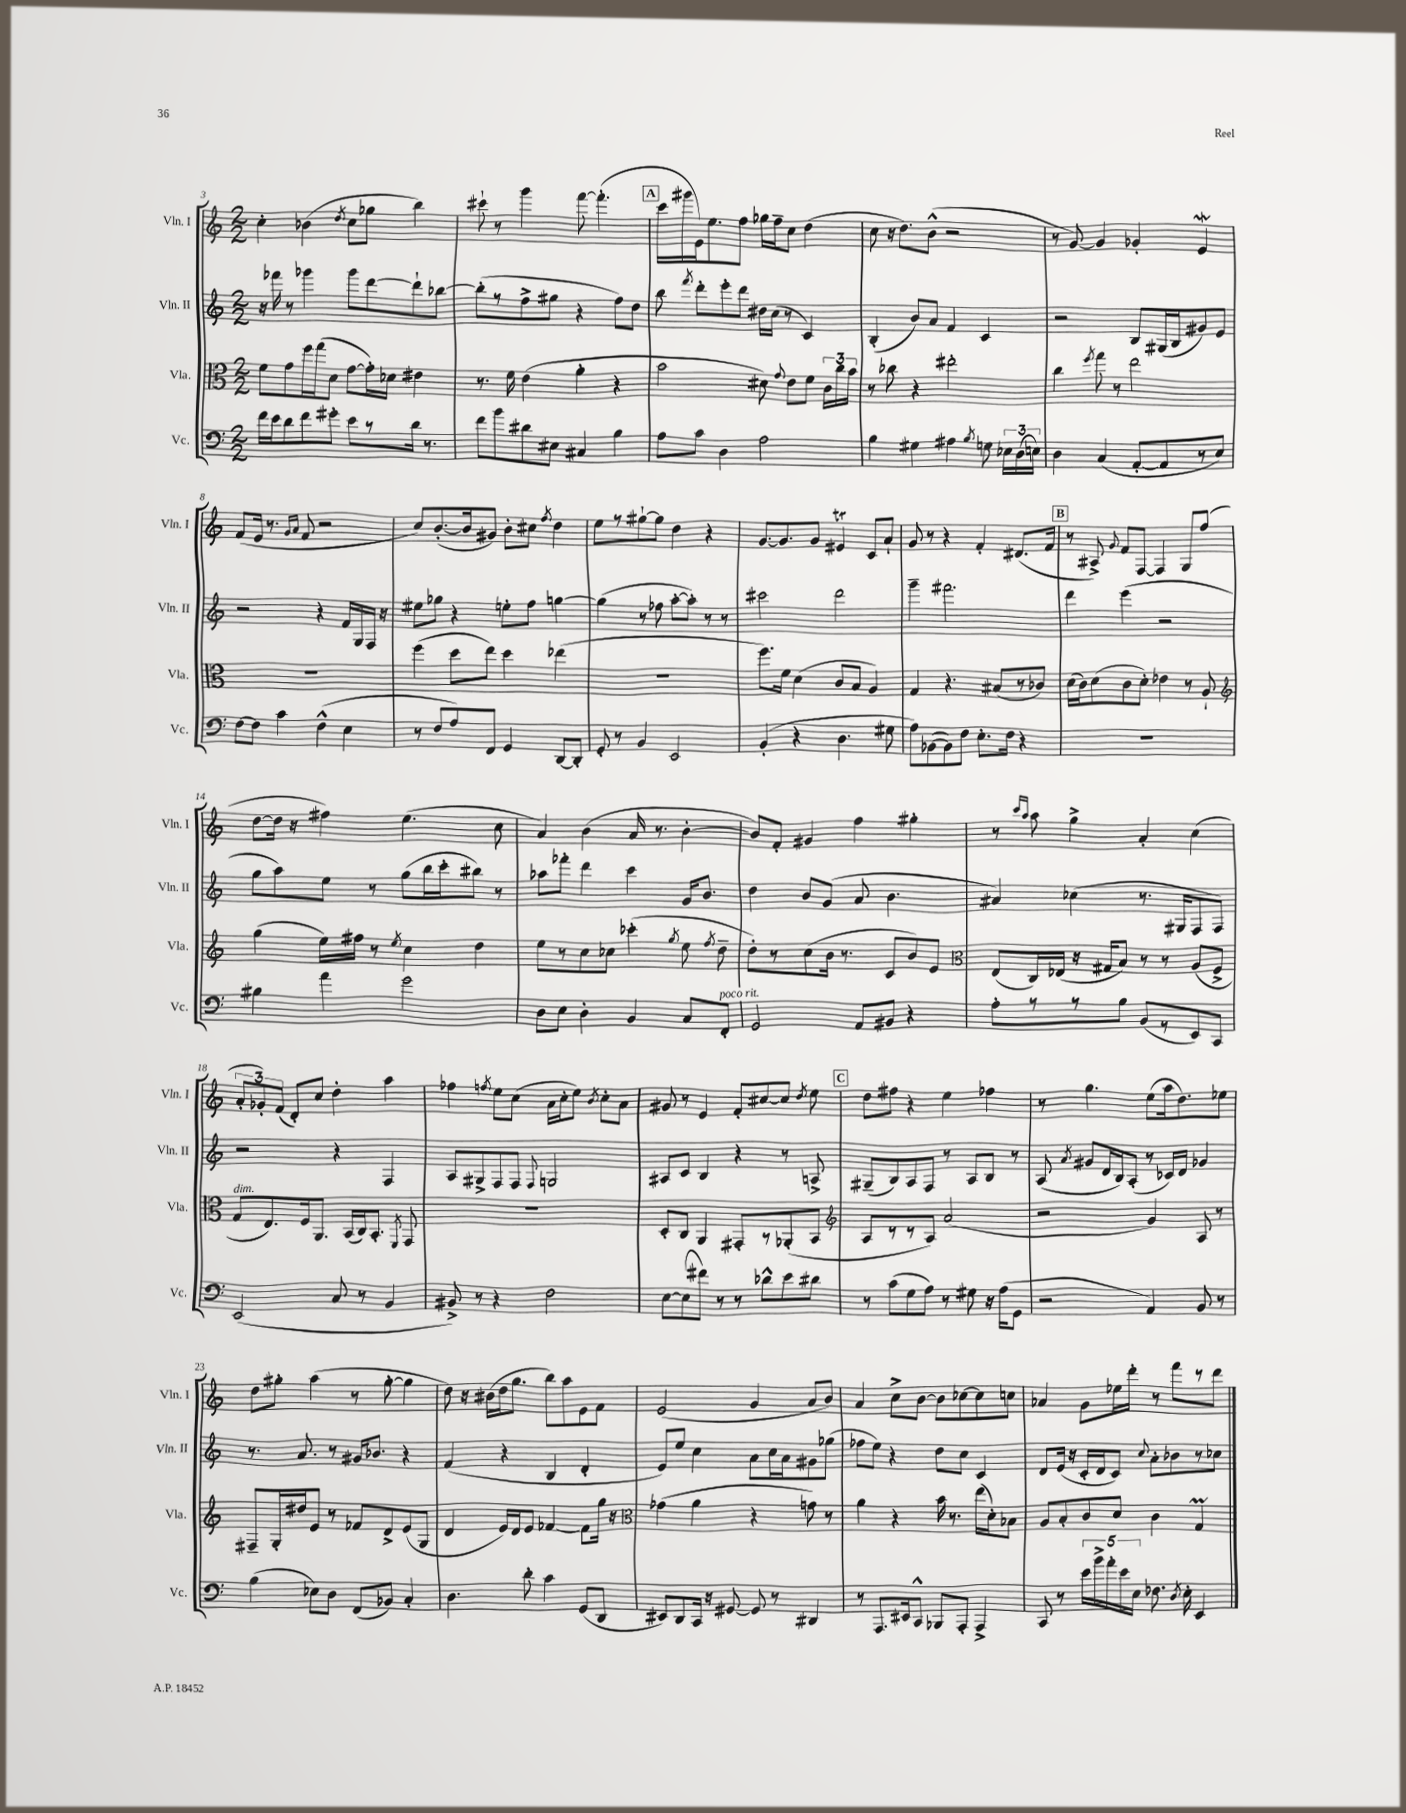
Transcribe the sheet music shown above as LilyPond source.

<<
\new StaffGroup <<
\new Staff = "s0" \with { instrumentName = "Vln. I" shortInstrumentName = "Vln. I" } {
    \clef treble \key c \major \numericTimeSignature \time 2/2
    \autoBeamOff c''4-. bes'4( \acciaccatura { d''8 } c''8[ ges''8] b''4) |
    cis'''8-! r8 g'''4 f'''8~ f'''4.-.( |
    \mark \markup { \box "A" } c'''16[ gis'''16 e'16) e''8. f''8] ges''16[ f''16-- c''8] d''4( |
    c''8 r16 d''8.[) b'8]-^( r2 |
    r8 g'8~) g'4 ges'4-. e'4\mordent |
    f'8[( e'16] r8. \grace { g'16[ a'16] } f'8 r2 |
    c''8[) b'8.~-.( b'16 gis'8]) b'8[-. cis''8] \acciaccatura { f''8 } d''4 |
    e''8[ r8 gis''8~-! gis''8] d''4 r4 |
    g'8.[~ g'8. g'8] eis'4\trill c'8[ a'8]-! |
    g'8 r8 r4 f'4-. dis'8.[( f'16] |
    \mark \markup { \box "B" } r8 ais8->) \appoggiatura { g'8 } f'8[ f8]~ f4 g8[ f''8]( |
    d''8[~ d''16] r16 fis''4) e''4.( c''8 |
    a'4) b'4( a'16 r8. b'4~-. |
    b'8[) f'8]-. gis'4 f''4 gis''4-. |
    r8 \grace { c'''16[ a''16] } a''8 g''4-> a'4-. c''4( |
    \tuplet 3/2 { a'8[-. ges'8-.) f'8]( } d'8[-.) c''8] d''4-. a''4 |
    fes''4 \acciaccatura { f''8 } e''8[ c''8]( a'16[ c''16-. e''8]) \acciaccatura { b'8 } c''8[-. a'8] |
    gis'8 r8 e'4 f'8[-. cis''8~ cis''8] \acciaccatura { d''8 } e''8 |
    \mark \markup { \box "C" } d''8[ fis''8] r4 e''4 fes''4 |
    r8 g''4. e''8[( a''16 d''8.) ees''8] |
    d''8[ gis''8]-. a''4( r8 gis''8~-. gis''4 |
    d''8) r16 bis'16[( d''16 g''8.] b''8[) a''8 e'8 f'8] |
    e'2( g'4 a'8[ b'8]) |
    a'4 c''8[-> b'8]~ b'8[ ces''8~ ces''8 c''8] |
    aes'4 g'8[ ees''16 d'''16]-. r8 f'''8[ r8 d'''8] \bar "|." |
}
\new Staff = "s1" \with { instrumentName = "Vln. II" shortInstrumentName = "Vln. II" } {
    \clef treble \key c \major \numericTimeSignature \time 2/2
    \autoBeamOff r16 fes'''16 r8 ges'''4 ges'''8[ d'''8~ d'''8-! bes''8]~ |
    bes''8[-.( r8 f''8-> gis''8] r4 f''8[) d''8] |
    \mark \markup { \box "A" } b''8 \acciaccatura { f'''8 } d'''8[-. e'''8-. d'''8] dis''16[ c''16]( r8 c'4) |
    b4-.( b'8[) a'8] f'4 c'4 |
    r2 b8[ gis16( b16 gis'8) e'8] |
    r2 r4 f'16[ g16 f16] r16 |
    eis''8[ ges''8] r4 e''8[-. f''8] g''4~ |
    g''4( r8 fes''8 a''8[~-. a''8]-.) r8 r8 |
    cis'''2 d'''2 |
    g'''4-- fis'''2. |
    \mark \markup { \box "B" } d'''4 e'''4( r2 |
    g''8[ a''8) e''8] r8 g''8[( b''16 c'''16-. bis''8]) r8 |
    aes''8[ fes'''8]-. d'''4 c'''4 g'16[ b'8.] |
    d''4 b'8[ g'8]( a'8 b'4. |
    ais'4) ces''4( r8. gis16[ f8 f8]) |
    r2 r4 f4 |
    a8[ gis8-> f8 f8] \appoggiatura { f8 } g2 |
    ais8[ c'8] b4 r4 r8 a8-> |
    \mark \markup { \box "C" } gis8[--( b8) a8 f8] r8 a8[ b8] r8 |
    a8( \acciaccatura { a'8 } gis'8[ d'16 b16) a8]-.( r8 ces'16[) d'16] ges'4 |
    r8. a'8. r8 gis'16[ bes'8.] r4 |
    f'4( r4 b4 d'4-. |
    e'8[) e''8] c''4 a'8[ c''16 a'16 gis'8 ges''8]( |
    fes''8[ e''8]) r4 d''8[ c''8] c'4 |
    d'8[ e'16]( r16 c'16[-. d'16 c'8]) \appoggiatura { c''8 } a'8[-. bes'8 r8 ces''8] \bar "|." |
}
\new Staff = "s2" \with { instrumentName = "Vla." shortInstrumentName = "Vla." } {
    \clef alto \key c \major \numericTimeSignature \time 2/2
    \autoBeamOff f'8[ g'8 f''16 g''16( d'8] g'8[~ g'16-.) des'16] eis'4 |
    r8. f'16 e'4( a'4-. r4 |
    \mark \markup { \box "A" } b'2 dis'8) \appoggiatura { g'8 } e'8[ f'8] \tuplet 3/2 { c'16[ c''16 b'16] } |
    r8 ces''8 r4 eis''2-. |
    c''4 \acciaccatura { f''8 } g''8 r8 e''2 |
    R1 |
    f''4( d''8[ e''8]) d''4 ees''4( |
    R1 |
    f''8.[) f'16] d'4( c'8[ b8] a4) |
    g4 r4. bis8[( r8 ces'8]) |
    \mark \markup { \box "B" } d'16[( c'16) d'8( c'8 d'8]-.) ees'4 r8 a8-! |
    \clef treble g''4( e''16[) fis''16] r8 \acciaccatura { e''8 } c''4 d''4 |
    e''8[ r8 c''8 ces''8] ces'''4-.( \acciaccatura { g''8 } e''8 \acciaccatura { f''8 } d''8-- |
    d''8[-.) r8 c''8( b'16] r8. c'8[ b'8) e'8] |
    \clef alto e8[( c16) ees16]( r16 gis16[ b8]) r8 r8 a8[( f8]-> |
    g8[^\markup { \italic "dim." } e8.) f16 a,8.] b,16[( c16) b,8.]-. \acciaccatura { f,8 } g,8 |
    R1 |
    d8[-. c8] a,4 gis,8[-. r8 aes,8-.( b,8] |
    \mark \markup { \box "C" } \clef treble a8[ r8 r8 a8]) a'2( |
    r2 g'4) a8 r8 |
    fis8[-- g16-. dis''16 e'8] r8 fes'8[ d'8-> e'8( g8] |
    d'4 e'16[) d'16 e'8] fes'4~ fes'8[ g''16] r16 |
    \clef alto ges'4( a'4 r4 g'8) r8 |
    a'4 r4 b'16 r8. e''16[( d'16-.) bes8] |
    a8[ b8-. c'8 d'8] c'4 g4\prall \bar "|." |
}
\new Staff = "s3" \with { instrumentName = "Vc." shortInstrumentName = "Vc." } {
    \clef bass \key c \major \numericTimeSignature \time 2/2
    \autoBeamOff f'16[ e'16 d'8 f'8 gis'8]-. e'8[ r8 d'16] r8. |
    f'8[ b'8 dis'8 eis8] cis4 b4 |
    \mark \markup { \box "A" } a8[ c'8] d4 a2 |
    b4 gis4 ais4 \acciaccatura { b8 } g8 \tuplet 3/2 { ees16[ d16( e16]) } |
    d4 c4( a,8[~-. a,8 r8 e8]) |
    f8[~ f8] c'4 f4-^( e4 |
    r8 f8[ a8) f,8] g,4 d,8[~ d,8]-. |
    g,8-. r8 b,4 e,2 |
    b,4-.( r4 d4. gis8 |
    a8[) bes,8~( bes,8) f8] e8.[-. f16] r4 |
    \mark \markup { \box "B" } R1 |
    bis4 a'4 g'2 |
    d8[ e8] d4-. b,4 c8[ f,8]-.^\markup { \italic "poco rit." } |
    g,2 a,8[ bis,8] r4 |
    a8[-. r8 r8 b8] b,8[( r8 e,8) c,8] |
    e,2( c8 r8 b,4 |
    bis,8->) r8 r4 f2 |
    e8[~ e8( fis'8]) r8 r8 des'8[-^ e'8 dis'8] |
    \mark \markup { \box "C" } r8 c'8[( g8 a8]) r8 gis8 r16 a16[( g,8] |
    r2 a,4) b,8 r8 |
    b4( ees8[) d8] f,8[( bes,8]) c4-. |
    d4. d'8-. c'4 g,8[( d,8] |
    eis,8[) d,8 c,16] r16 gis,8~ gis,8 r8 dis,4 |
    r8 a,,8.[ eis,16 c,8]-^ bes,,8[ a,,8]-. a,,4-> |
    c,8 r8 \tuplet 5/4 { e'16[ b'16-> a'16-. e'16 e16] } fes8. \acciaccatura { d8 } e16-. e,4 \bar "|." |
}
>>
>>
\layout { \context { \Score currentBarNumber = #3 } }
